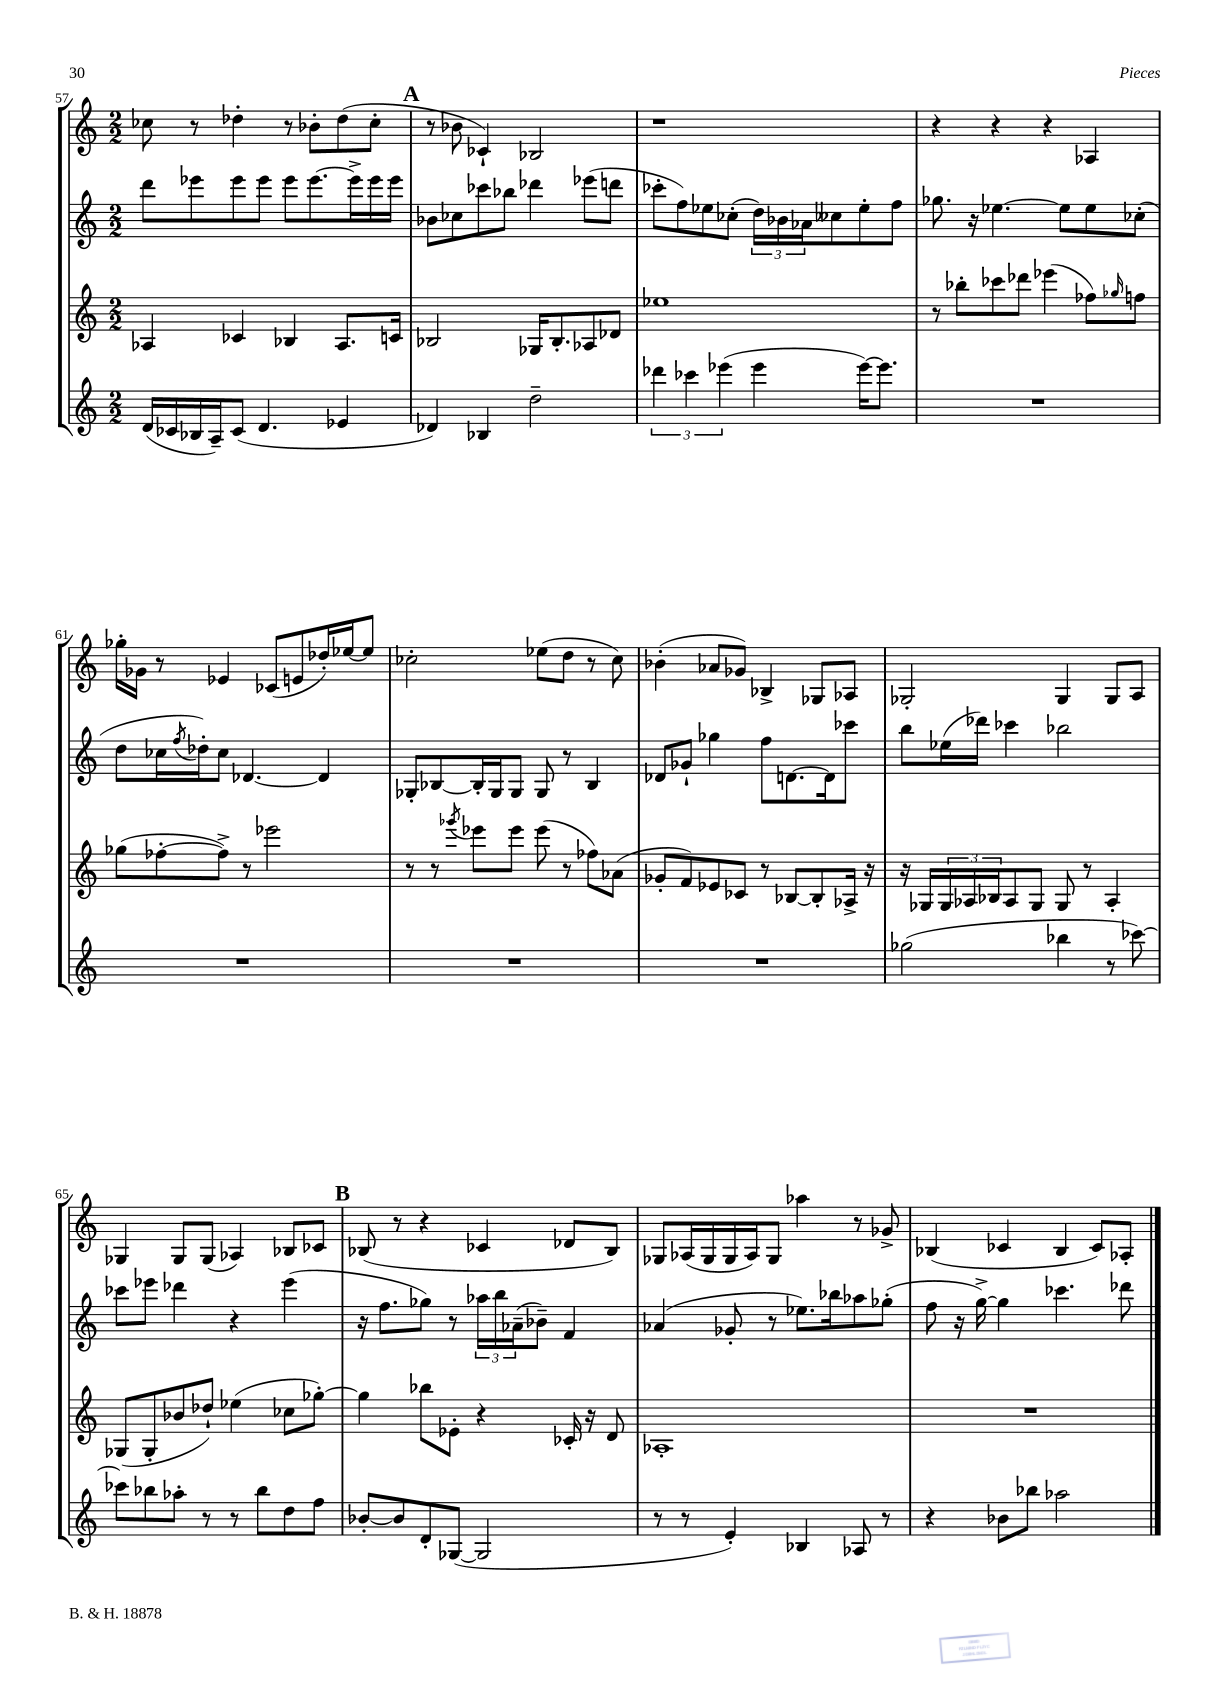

**kern	**kern	**kern	**kern
*part4	*part3	*part2	*part1
*staff4	*staff3	*staff2	*staff1
*clefG2	*clefG2	*clefG2	*clefG2
*k[]	*k[]	*k[]	*k[]
*M2/2	*M2/2	*M2/2	*M2/2
=57	=57	=57	=57
(16d/LL	4A-X/	8ddd\L	8cc-X\
16c-X/	.	.	.
16B-X/	.	8eee-X\	8r
16A~/J)	.	.	.
(8c-/J	4c-X/	8eee-\	4dd-X'\
4.d/	.	8eee-\J	.
.	4B-X/	8eee-\L	8r
.	.	[8.eee-\	8b-X'\L
4e-X/	8.A-/L	.	(8dd-\
.	.	16eee-^\L]	.
.	.	16eee-\	8cc-'\J
.	16cn/Jk	16eee-\JJ	.
!!LO:REH:place=s1:t=A
=58	=58	=58	=58
4d-X/)	2B-X/	8b-X\L	8r
.	.	8cc-X\	8b-X\
4B-X/	.	8ccc-X\	4c-X`/)
.	.	8bb-X\J	.
2dd~\	16G-X/KL	4ddd-X\	2B-X/
.	8.B-'/	.	.
.	8A-X/	(8eee-X\L	.
.	8d-X/J	8dddn\J	.
=59	=59	=59	=59
6ddd-X\	1ee-X	8ccc-X'\L	1r
.	.	8ff\)	.
6ccc-X\	.	.	.
.	.	8ee-X\	.
(6eee-X\	.	.	.
.	.	(8cc-X'\J	.
4eee-\	.	24dd\LL)	.
.	.	24b-X\	.
.	.	24a-X\J	.
.	.	8cc--X\	.
[16eee-\KL)	.	8ee-'\	.
8.eee-\J]	.	.	.
.	.	8ff\J	.
=60	=60	=60	=60
1r	8r	8.gg-X\	4r
.	8bb-X'\L	.	.
.	.	16r	.
.	8ccc-X\	[4.ee-X\	4r
.	8ddd-X\J	.	.
.	(4eee-X\	.	4r
.	.	8ee-\L]	.
.	8ff-X\L)	8ee-\	4A-X/
.	16qqgg-X/	.	.
.	8ffn\J	(8cc-X'\J	.
!!LO:LB:g=z
=61	=61	=61	=61
1r	(8gg-X\L	8dd\L	16gg-X'\LL
.	.	.	16g-X\JJ
.	[8ff-X'\	16cc-X\L	8r
.	.	8qff/	.
.	.	16dd-X'\J)	.
.	8ff-^\J])	8cc-\J	4e-X/
.	8r	[4.d-X/	.
.	2eee-X\	.	(8c-X/L
.	.	.	8en/
.	.	4d-/]	16dd-X'/L)
.	.	.	[16ee-X/J
.	.	.	8ee-/J]
=62	=62	=62	=62
1r	8r	8G-X'/L	2cc-X'\
.	8r	[8B-X/	.
.	8qggg-X/	.	.
.	8eee-X\L	16B-'/L]	.
.	.	16G-/J	.
.	8eee-\J	8G-/J	.
.	(8eee-\	8G-/	(8ee-X\L
.	8r	8r	8dd\J
.	8ff-X\L)	4B-/	8r
.	(8a-X\J	.	8cc-\)
=63	=63	=63	=63
1r	8g-X'/L	8d-X/L	(4b-X'\
.	8f/)	8g-X`/J	.
.	8e-X/	4gg-X\	8a-X/L
.	8c-X/J	.	8g-X/J)
.	8r	8ff\L	4B-X^/
.	[8B-X/L	[8.dn\	.
.	8B-'/]	.	8G-X/L
.	.	16d\k]	.
.	16A-X^/Jk	8ccc-X\J	8A-X/J
.	16r	.	.
=64	=64	=64	=64
(2gg-X\	16r	8bb\L	2G-X'/
.	16G-X/LL	.	.
.	24G-/	(16ee-X\L	.
.	24A-X/	.	.
.	.	16ddd-X\JJ)	.
.	24B-X/J	.	.
.	8A-/	4ccc-X\	.
.	8G-/J	.	.
4bb-X\	8G-/	2bb-X\	4G-/
.	8r	.	.
8r	4A-'/	.	8G-/L
[8ccc-X\)	.	.	8A/J
!!LO:LB:g=z
=65	=65	=65	=65
8ccc-X\L]	(8G-X/L	8ccc-X\L	4G-X/
8bb-X\	8G-'/	8eee-X\J	.
8aa-X'\J	8b-X/	4ddd-X\	8G-/L
8r	8dd-X`/J)	.	(8G-/J
8r	(4ee-X\	4r	4A-X/)
8bb-\L	.	.	.
8dd\	8cc-X\L	(4eee-\	8B-X/L
8ff\J	[8gg-X'\J)	.	8c-X/J
!!LO:REH:place=s1:t=B
=66	=66	=66	=66
[8b-X'/L	4gg-\]	16r	(8B-X/
.	.	8.ff\L	.
8b-/]	.	.	8r
8d'/	8bb-X\L	8gg-X\J)	4r
([8G-X/J	8e-X'\J	8r	.
2G-/]	4r	24aa-X\LL	4c-X/
.	.	24bb\	.
.	.	(24a-X~\J	.
.	.	8b-X~\J)	.
.	16c-X'/	4f/	8d-X/L
.	16r	.	.
.	8d/	.	8B-/J)
=67	=67	=67	=67
8r	1A-X'	(4a-X/	8G-X/L
8r	.	.	(16A-X/L
.	.	.	16G-/
4e'/)	.	8g-X'/	16G-/
.	.	.	16A-/J)
.	.	8r	8G-/J
4B-X/	.	8.ee-X\L)	4aa-X\
.	.	16bb-X\k	.
8A-X/	.	8aa-X\	8r
8r	.	(8gg-X'\J	8g-X^/
=68	=68	=68	=68
4r	1r	8ff\	(4B-X/
.	.	16r	.
.	.	[16gg^\)	.
8b-X\L	.	4gg\]	4c-X/
8bb-X\J	.	.	.
2aa-X\	.	4.ccc-X\	4B-/
.	.	.	8c-/L)
.	.	8ddd-X\	8A-X'/J
==	==	==	==
*-	*-	*-	*-
